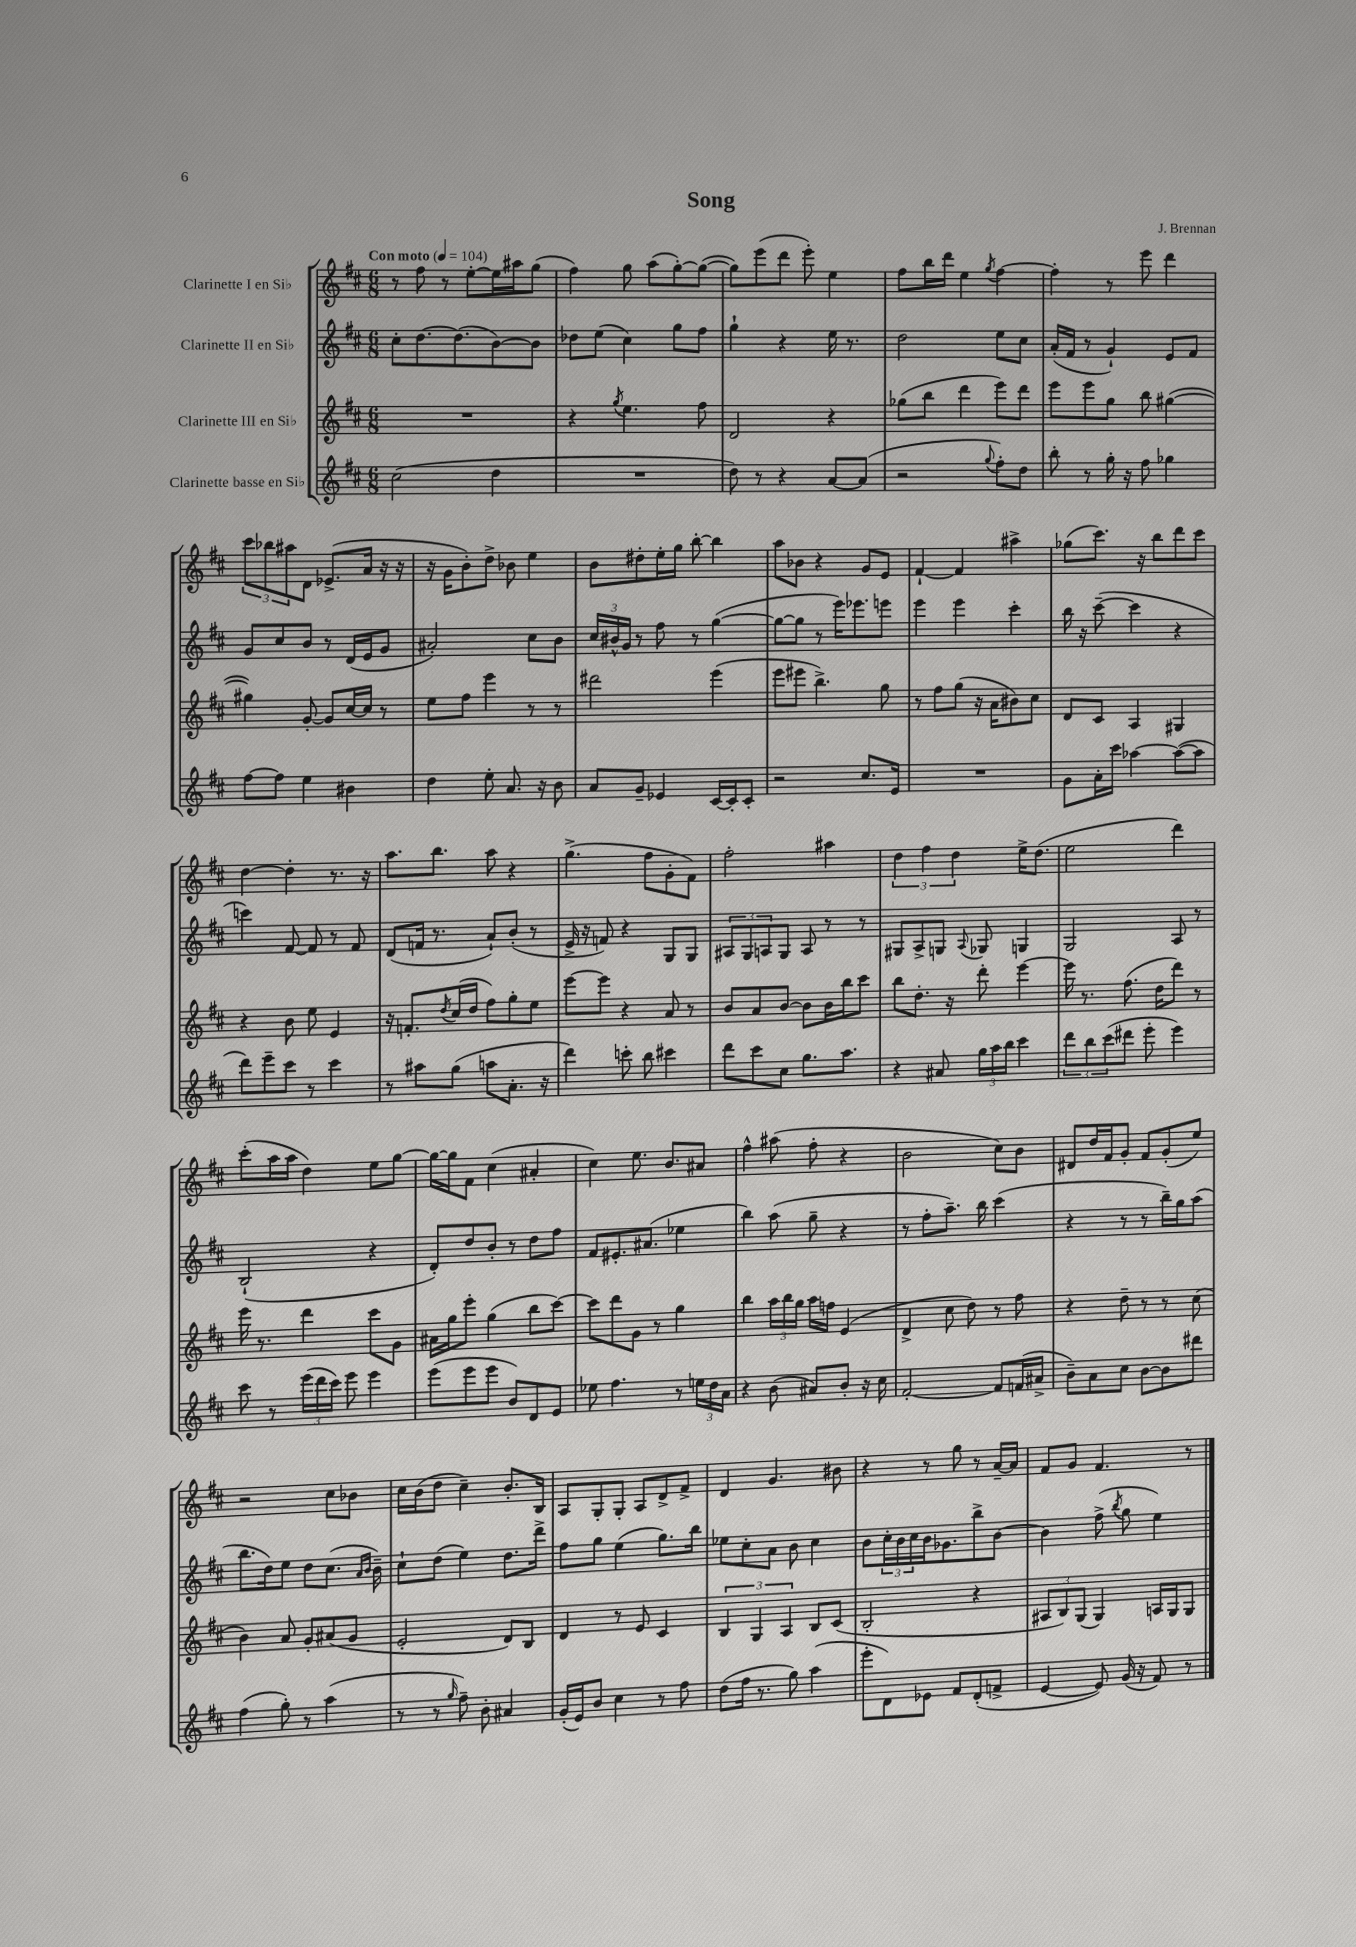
\header { title = "Song" composer = "J. Brennan" }
<<
\new StaffGroup <<
\new Staff = "s0" \with { instrumentName = "Clarinette I en Sib" } {
    \clef treble \key d \major \numericTimeSignature \time 6/8 \tempo "Con moto" 4 = 104
    r8 fis''8 r8 e''8~-. e''16 ais''16 g''8( |
    fis''4) g''8 a''8( g''8~-.) g''8~( |
    g''8) e'''8( d'''8 e'''8-.) e''4 |
    fis''8 b''16 d'''16 e''4 \acciaccatura { g''8 } fis''4~ |
    fis''4-. r8 e'''8 d'''4 |
    \tuplet 3/2 { cis'''8 bes''8 ais''8 } d'8 ees'8.->( a'16 r16 r16 |
    r16 g'16 b'8-.) d''8-> bes'8 e''4 |
    b'8 dis''8-. e''16-. g''16 b''8~-. b''4 |
    a''8 bes'8 r4 g'8 e'8 |
    fis'4~-! fis'4 ais''4-> |
    ges''8( cis'''8.) r16 b''8 d'''8 cis'''8 |
    d''4~ d''4-. r8. r16 |
    a''8. b''8. a''8 r4 |
    g''4.->( fis''8 g'8-. fis'8) |
    fis''2-. ais''4 |
    \tuplet 3/2 { d''4 fis''4 d''4 } e''16-> d''8.( |
    e''2 d'''4) |
    cis'''8-.( a''16 a''16 d''4) e''8 g''8~ |
    g''16~ g''16 fis'8 cis''4( ais'4-. |
    cis''4) e''8. b'8. ais'8 |
    fis''4-^ ais''8( fis''8-. r4 |
    b'2 cis''8) b'8 |
    dis'8 d''16 fis'16 g'8-. fis'8 g'8-.( e''8) |
    r2 cis''8 bes'8 |
    cis''16 b'16( d''8 cis''4--) b'8.-. b16 |
    a8 g8-. g8-. a8 d'8-> fis'8-> |
    d'4 g'4. bis'8 |
    r4 r8 g''8 r8 a'16~-- a'16 |
    fis'8 g'8 fis'4. r8 \bar "|." |
}
\new Staff = "s1" \with { instrumentName = "Clarinette II en Sib" } {
    \clef treble \key d \major \numericTimeSignature \time 6/8
    cis''8-. d''8.~ d''8.( b'8~) b'8 |
    des''8 e''8( cis''4) g''8 fis''8 |
    g''4-! r4 e''16 r8. |
    d''2 e''8 cis''8 |
    a'16-.( fis'16 r8 g'4-!) e'8 fis'8 |
    g'8 cis''8 b'8 r8 d'16( e'16 g'8 |
    ais'2-.) cis''8 b'8 |
    \tuplet 3/2 { cis''16 bis'16-^ g'16 } r8 fis''8 r8 g''4~( |
    g''8~ g''8 r8 e'''16) ees'''8. e'''8 |
    e'''4 e'''4 cis'''4-. |
    b''16 r16 cis'''8~--( cis'''4 r4 |
    c'''4) fis'8~ fis'8 r8 fis'8 |
    d'8( f'16 r8. a'8-!) b'8-.( r8 |
    e'16-> r16 f'8) r4 g8 g8 |
    \tuplet 3/2 { ais8 g8 a8 } g8 a8 r8 r8 |
    gis8 a8-> g8 \appoggiatura { a8 } ges8 g4 |
    g2 a8 r8 |
    b2-!( r4 |
    d'8-.) d''8 b'8-. r8 d''8 fis''8 |
    fis'8 eis'8.-. ais'8.( ees''4 |
    b''4) a''8( g''8-- r4 |
    r8 fis''8-. a''8.--) b''16 cis'''4( |
    r4 r8 r8 b''16--) g''16 a''8( |
    b''8. d''16) e''8 d''8 cis''8.( \grace { a'16 b'16 } b'16--) |
    cis''8-! d''8( e''4) d''8. d'''16-> |
    fis''8 g''8 e''4( g''8.) b''16 |
    ees''8 cis''8-. a'8 b'8 cis''4 |
    b'8 \tuplet 3/2 { cis''16-. b'16 cis''16 } b'16 ges'8. b''8-> b'8~ |
    b'4 fis''8->( \acciaccatura { b''8 } g''8 e''4) \bar "|." |
}
\new Staff = "s2" \with { instrumentName = "Clarinette III en Sib" } {
    \clef treble \key d \major \numericTimeSignature \time 6/8
    R2. |
    r4 \acciaccatura { g''8 } e''4. fis''8 |
    d'2 r4 |
    ges''8( b''8 d'''4 e'''8) d'''8 |
    e'''8 e'''8 g''8 b''8 gis''4~( |
    gis''4) g'8~-. g'8 cis''16~ cis''16 r8 |
    e''8 fis''8 e'''4 r8 r8 |
    dis'''2 e'''4( |
    e'''8 eis'''8 b''4.->) g''8 |
    r8 fis''8 g''8( r16 a'16 bis'8) cis''8 |
    d'8 cis'8 a4 gis4 |
    r4 b'8 e''8 e'4 |
    r16 f'8.-. \acciaccatura { d''8 } cis''16( d''16 fis''8) g''8-. e''8 |
    e'''8~ e'''8 r4 a'8 r8 |
    b'8 a'8 b'8~ b'8 b'16 b''16 cis'''8 |
    b''8 d''8.-. r16 d'''8-. e'''4~ |
    e'''16 r8. fis''8.( d''16 d'''8) r8 |
    e'''16 r8. d'''4 cis'''8 g'8 |
    ais'16 g''16 e'''8-. g''4( b''8 cis'''8~) |
    cis'''8 d'''8 g'8 r8 g''4 |
    b''4 \tuplet 3/2 { a''16 b''16 g''16 } a''16 f''16 e'4( |
    d'4-> cis''8 d''8) r8 fis''8 |
    r4 d''8-- r8 r8 cis''8( |
    b'4) a'8 g'8-. ais'8( g'8 |
    e'2-. d'8) b8 |
    d'4 r8 e'8 cis'4 |
    \tuplet 3/2 { b4 g4 a4 } b8 cis'8( |
    b2-. r4 |
    \tuplet 3/2 { ais8 b8) g8( } g4) a16 g16 g8 \bar "|." |
}
\new Staff = "s3" \with { instrumentName = "Clarinette basse en Sib" } {
    \clef treble \key d \major \numericTimeSignature \time 6/8
    cis''2( d''4 |
    R2. |
    d''8) r8 r4 a'8~ a'8( |
    r2 \appoggiatura { g''8 } fis''8-.) d''8 |
    b''8-. r8 g''16-. r16 fis''8 ges''4 |
    fis''8~ fis''8 e''4 bis'4 |
    d''4 e''8-. a'8. r16 b'8 |
    a'8 g'8-- ees'4 cis'16~ cis'16-. cis'8-. |
    r2 cis''8. e'16 |
    R2. |
    g'8 a'16-. cis'''16 aes''4~ aes''8~( aes''8 |
    d'''8) e'''8-- cis'''8 r8 cis'''4 |
    r8 ais''8 g''8( a''8 a'8.-. r16 |
    d'''4) c'''8-. b''8 cis'''4 |
    d'''8 cis'''8 cis''8 g''8. a''8. |
    r4 ais'8 \tuplet 3/2 { g''16 a''16 b''16 } cis'''4 |
    \tuplet 3/2 { d'''8 b''8 cis'''8( } dis'''8 e'''8-. e'''4) |
    cis'''8 r8 \tuplet 3/2 { e'''16( d'''16 cis'''16) } e'''8 e'''4 |
    e'''8( e'''8 e'''8 b'8) d'8 e'8 |
    ees''8 fis''4. r8 \tuplet 3/2 { e''16 d''16 a'16 } |
    r4 b'8( ais'8) b'8-. r16 cis''16 |
    fis'2~-. fis'8 f'16( ais'16-> |
    b'8--) a'8 cis''8 b'8~ b'8 dis'''8 |
    fis''4( g''8-.) r8 a''4( |
    r8 r8 \grace { g''16 } fis''8--) b'8-. ais'4 |
    g'16-.( e'16) b'8 cis''4 r8 fis''8 |
    d''8( fis''16 r8. g''8) a''4( |
    e'''8-. d'8) ees'8 fis'8 d'8-.( f'8-> |
    e'4~ e'8) g'16( r16 fis'8) r8 \bar "|." |
}
>>
>>
\layout { \context { \Score \remove "Bar_number_engraver" } }
